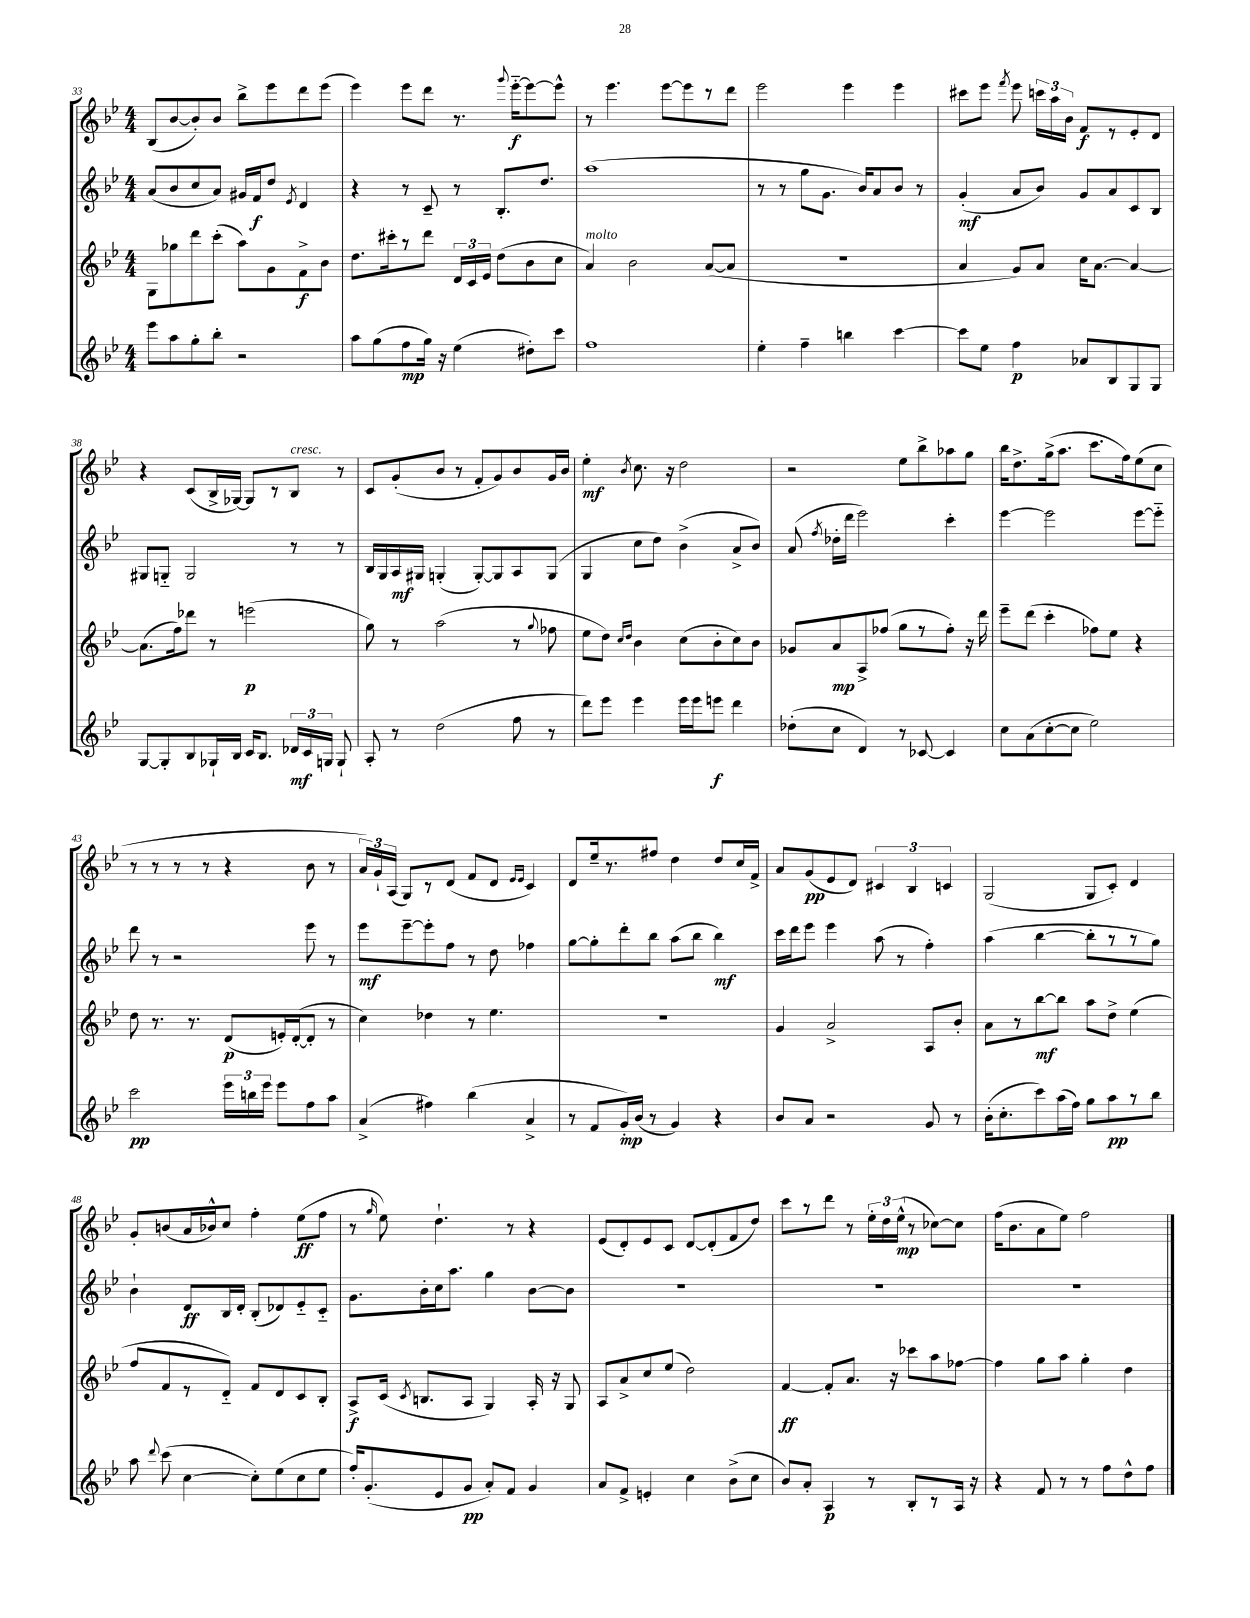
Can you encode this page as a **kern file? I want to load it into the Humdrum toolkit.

**kern	**kern	**kern	**kern
*staff4	*staff3	*staff2	*staff1
*clefG2	*clefG2	*clefG2	*clefG2
*k[b-e-]	*k[b-e-]	*k[b-e-]	*k[b-e-]
*M4/4	*M4/4	*M4/4	*M4/4
8eee-	8G	(8a	(8B-
8aa	8gg-	8b-	[8b-
8gg'	8ddd	8cc	8b-'])
8bb-'	(8ccc'	8a)	8b-
2r	8aa)	16g#	8bb-^
.	.	16f	.
.	8g	8dd	8eee-
.	.	8qe-	.
.	8f^	4d	8ddd
.	8b-	.	(8eee-
=	=	=	=
8aa	8.dd	4r	4eee-)
(8gg	.	.	.
.	16ccc#'	.	.
8ff	8r	8r	8eee-
16gg)	8ddd	8c~	8ddd
16r	.	.	.
(4ee-	24d	8r	8.r
.	24c	.	.
.	24e-	.	.
.	(8dd	8.B-'	.
.	.	.	8qqggg
.	.	.	[16eee-'~
8dd#')	8b-	.	8eee-_
.	.	8.dd	.
8ccc	8cc	.	8eee-^^]
=	=	=	=
1ff	4a)	(1aa	8r
.	.	.	4.eee-
.	2b-	.	.
.	.	.	[8eee-
.	.	.	8eee-]
.	([8a	.	8r
.	8a]	.	8ddd
=	=	=	=
4ee-'	1r	8r	2eee-
.	.	8r	.
4ff~	.	8gg	.
.	.	8.g	.
4bb	.	.	4eee-
.	.	16b-)	.
.	.	8a	.
[4ccc	.	8b-	4eee-
.	.	8r	.
=	=	=	=
8ccc]	4a	(4g'	8ccc#
8ee-	.	.	8eee-
.	.	.	8qfff
4ff	8g)	8a	8eee-
.	8a	8b-)	24ccc
.	.	.	24aa
.	.	.	24b-
8a-	16cc	8g	8f
.	[8.a	.	.
8B-	.	8a	8r
8G	4a_	8c	8e-'
8G	.	8B-	8d
=	=	=	=
[8G	(8.a]	8G#	4r
8G']	.	8G'~	.
.	16ff)	.	.
8B-	8ddd-	2G	(8c
16G-`	8r	.	16B-^
16B-	.	.	[16G-)
16c	(2eee	.	8G-]
8.B-	.	.	.
.	.	.	8r
24d-	.	8r	8B-
24c	.	.	.
24G	.	.	.
8G`	.	8r	8r
=	=	=	=
8A'	8gg)	16B-	8c
.	.	16G	.
8r	8r	16A	(8g'
.	.	16G#	.
(2dd	(2aa	(4G'	8b-
.	.	.	8r
.	.	[8G')	8f'
.	.	8G]	8g)
8ff	8r	8A	8b-
.	8qqgg	.	.
8r	8ff-	(8G	16g
.	.	.	16b-
=	=	=	=
8ddd)	8ee-	4G	4ee-'
8eee-	8dd)	.	.
.	16qqcc	.	.
.	16qqdd	.	8qb-
4eee-	4b-	8cc	8.cc
.	.	8dd)	.
.	.	.	16r
16eee-	(8cc	(4b-^	2dd
16eee-	.	.	.
8eee	8b-'	.	.
4ddd	8cc)	8a^	.
.	8b-	8b-)	.
=	=	=	=
(8dd-'	8g-	(8a	2r
.	.	8qff	.
8cc	8a	16dd-'	.
.	.	16ddd	.
4d)	8A^	2eee-)	.
.	(8ff-	.	.
8r	8gg	.	8ee-
[8c-	8r	.	8bb-^
4c-]	8ff-')	4ccc'	8aa-
.	16r	.	8gg
.	16ddd	.	.
=	=	=	=
8cc	8eee-~	[4eee-	16bb-
.	.	.	8.dd^
(8a	(8ddd	.	.
[8cc'	4ccc'	2eee-]	(16gg^
.	.	.	8.aa
8cc]	.	.	.
2ee-)	8ff-)	.	8.ccc
.	8ee-	.	.
.	.	.	16ff)
.	4r	[8eee-	(8ee-
.	.	8eee-'~]	8cc
=	=	=	=
2ccc	8dd	8ddd	8r
.	8.r	8r	8r
.	.	2r	8r
.	8.r	.	.
.	.	.	8r
24eee-	(8d	.	4r
24bb	.	.	.
24eee-	.	.	.
8eee-	16e')	.	.
.	([16d'	.	.
8ff	8d']	8eee-	8b-
8aa	8r	8r	8r
=	=	=	=
(4a^	4cc)	8eee-	24a)
.	.	.	24g`
.	.	.	(24A
.	.	[8eee-~	8G)
4ff#)	4dd-	8eee-']	8r
.	.	8ff	(8d
(4bb-	8r	8r	8f
.	4.ee-	8dd	8d
.	.	.	16qqe-
.	.	.	16qqe-
4a^	.	4ff-	4c)
=	=	=	=
8r	1r	[8gg	8d
8f	.	8gg']	16ee-~
.	.	.	8.r
16g')	.	8ddd'	.
(16b-	.	.	.
8r	.	8bb-	8ff#
4g)	.	(8aa	4dd
.	.	8bb-	.
4r	.	4bb-)	8dd
.	.	.	16cc
.	.	.	16f^
=	=	=	=
8b-	4g	16ccc	8a
.	.	16ddd	.
8a	.	8eee-	(8g
2r	2a^	4eee-	8e-
.	.	.	8d)
.	.	(8aa	6c#
.	.	8r	.
.	.	.	6B-
8g	8A	4ff')	.
.	.	.	6c
8r	8b-'	.	.
=	=	=	=
(16b-'	8a	(4aa	(2G
8.cc'	.	.	.
.	8r	.	.
8ccc)	[8bb-	[4bb-	.
(16aa	8bb-]	.	.
16ff)	.	.	.
8gg	8aa	8bb-']	8G
8aa	8dd^	8r	8c')
8r	(4ee-	8r	4d
8bb-	.	8gg)	.
=	=	=	=
8aa	8ff	4b-`	8g'
8qqddd	.	.	.
(8ccc	8f	.	(8b
[4cc	8r	8d	16a
.	.	.	16b-^^)
.	8d'~)	16B-	8cc
.	.	16d'	.
8cc'])	8f	(8B-'	4ff'
(8ee-	8d	8d-)	.
8cc	8c	8e-'~	(8ee-
8ee-	8B-'	8c'~	8ff
=	=	=	=
16ff')	8A^	8.g	8r
(8.g'	.	.	.
.	.	.	16qqgg
.	(16c	.	8ee-)
.	8qc	.	.
.	8.B	16b-'	.
8e-	.	16cc	4.dd`
.	.	8.aa	.
8g	8A	.	.
8a')	4G)	4gg	.
8f	.	.	8r
4g	16A'	[8b-	4r
.	16r	.	.
.	8G	8b-]	.
=	=	=	=
8a	8A	1r	(8e-
8f^	8a^	.	8d')
4e'	8cc	.	8e-
.	(8ee-	.	8c
4cc	2dd)	.	[8d
.	.	.	(8d']
(8b-^	.	.	8f
8cc	.	.	8dd)
=	=	=	=
8b-)	[4f	1r	8ccc
8a'	.	.	8r
4A	8f']	.	8ddd
.	8.a	.	8r
8r	.	.	24ee-'
.	.	.	24dd
.	16r	.	.
.	.	.	(24ee-^^
8B-'	8ccc-	.	8r
8r	8aa	.	[8cc-)
16A	[8ff-	.	8cc-]
16r	.	.	.
=	=	=	=
4r	4ff-]	1r	(16ff
.	.	.	8.b-
8f	8gg	.	8a
8r	8aa	.	8ee-)
8r	4gg'	.	2ff
8ff	.	.	.
8dd^^	4dd	.	.
8ff	.	.	.
==	==	==	==
*-	*-	*-	*-
